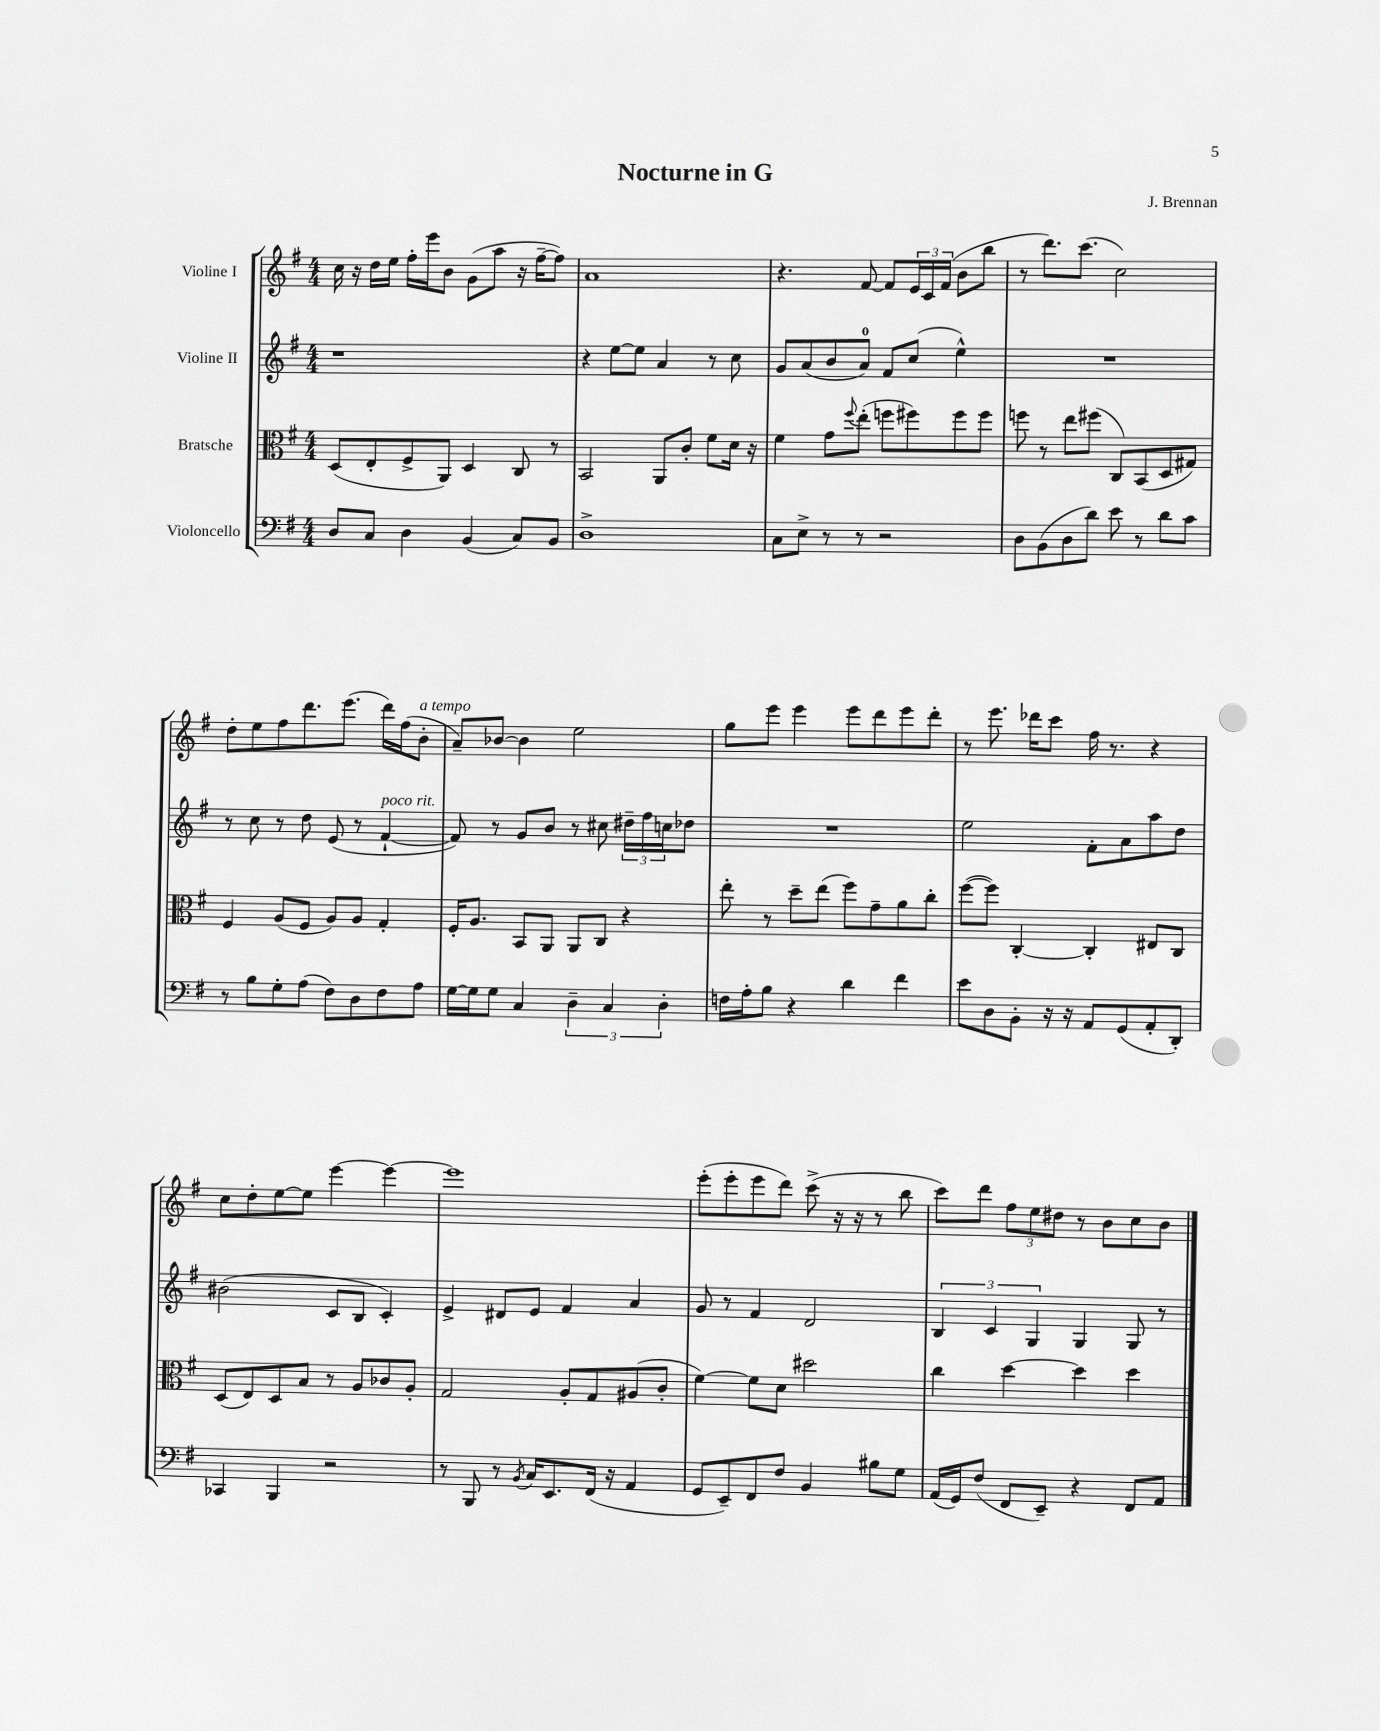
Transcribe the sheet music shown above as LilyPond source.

\header { title = "Nocturne in G" composer = "J. Brennan" }
<<
\new StaffGroup <<
\new Staff = "s0" \with { instrumentName = "Violine I" } {
    \clef treble \key g \major \numericTimeSignature \time 4/4
    c''16 r16 d''16 e''16 fis''16-. e'''16 b'8 g'8( a''8 r16 fis''16~-- fis''8) |
    a'1 |
    r4. fis'8~ fis'8 \tuplet 3/2 { e'16 c'16 fis'16( } b'8 b''8 |
    r8 d'''8.) c'''8.( c''2) |
    d''8-. e''8 fis''8 d'''8. e'''8.( d'''16) fis''16( b'8-.^\markup { \italic "a tempo" } |
    a'8--) bes'8~ bes'4 e''2 |
    g''8 e'''8 e'''4 e'''8 d'''8 e'''8 d'''8-. |
    r8 e'''8. des'''16 c'''8 fis''16 r8. r4 |
    c''8 d''8-. e''8~ e''8 e'''4~ e'''4~ |
    e'''1 |
    e'''8-.( e'''8-. e'''8 d'''8) c'''8->( r16 r16 r8 b''8 |
    c'''8) d'''8 \tuplet 3/2 { fis''8 e''8 dis''8 } r8 b'8 c''8 b'8 \bar "|." |
}
\new Staff = "s1" \with { instrumentName = "Violine II" } {
    \clef treble \key g \major \numericTimeSignature \time 4/4
    r1 |
    r4 e''8~ e''8 a'4 r8 c''8 |
    g'8 a'8( b'8 a'8-0) fis'8 c''8( e''4-^) |
    R1 |
    r8 c''8 r8 d''8 e'8( r8 fis'4~-!^\markup { \italic "poco rit." } |
    fis'8) r8 g'8 b'8 r8 cis''8 \tuplet 3/2 { dis''16-- fis''16 c''16 } des''8 |
    R1 |
    e''2 fis'8-. a'8 a''8 d''8 |
    bis'2( c'8 b8 c'4-.) |
    e'4-> dis'8 e'8 fis'4 a'4 |
    g'8 r8 fis'4 d'2 |
    \tuplet 3/2 { b4 c'4 g4 } g4 g8 r8 \bar "|." |
}
\new Staff = "s2" \with { instrumentName = "Bratsche" } {
    \clef alto \key g \major \numericTimeSignature \time 4/4
    d8( e8-. fis8-> a,8) d4 c8 r8 |
    b,2 a,8 c'8-. fis'8 d'16 r16 |
    fis'4 g'8 \appoggiatura { fis''8 } e''8-.( f''8 fis''8) fis''8 fis''8 |
    f''8 r8 e''8 fis''8( c8) b,8( d8 gis8) |
    fis4 a8( fis8 a8) a8 g4-. |
    fis16-. a8. b,8 a,8 a,8 c8 r4 |
    e''8-. r8 d''8-- e''8( fis''8) g'8-- a'8 c''8-. |
    fis''8~( fis''8) c4~-. c4-. eis8 c8 |
    d8( e8) d8 b8 r8 a8 ces'8 a8-. |
    g2 a8-. g8 ais8( c'8-. |
    fis'4~) fis'8 d'8 dis''2 |
    c''4 d''4~ d''4 d''4 \bar "|." |
}
\new Staff = "s3" \with { instrumentName = "Violoncello" } {
    \clef bass \key g \major \numericTimeSignature \time 4/4
    d8 c8 d4 b,4( c8) b,8 |
    d1-> |
    c8 e8-> r8 r8 r2 |
    d8 b,8( d8 d'8) e'8 r8 d'8 c'8 |
    r8 b8 g8-. a8( fis8) d8 fis8 a8 |
    g16~ g16 g8 c4 \tuplet 3/2 { d4-- c4 d4-. } |
    f16 a16-. b8 r4 d'4 fis'4 |
    e'8 d8 b,8-. r16 r16 a,8 g,8( a,8-. d,8-.) |
    ces,4 b,,4 r2 |
    r8 b,,8 r8 \acciaccatura { b,8 } c16 e,8. fis,16( r16 a,4 |
    g,8 e,8--) fis,8 fis8 b,4 bis8 g8 |
    a,16( g,16) fis8( fis,8 e,8--) r4 fis,8 a,8 \bar "|." |
}
>>
>>
\layout { \context { \Score \remove "Bar_number_engraver" } }
